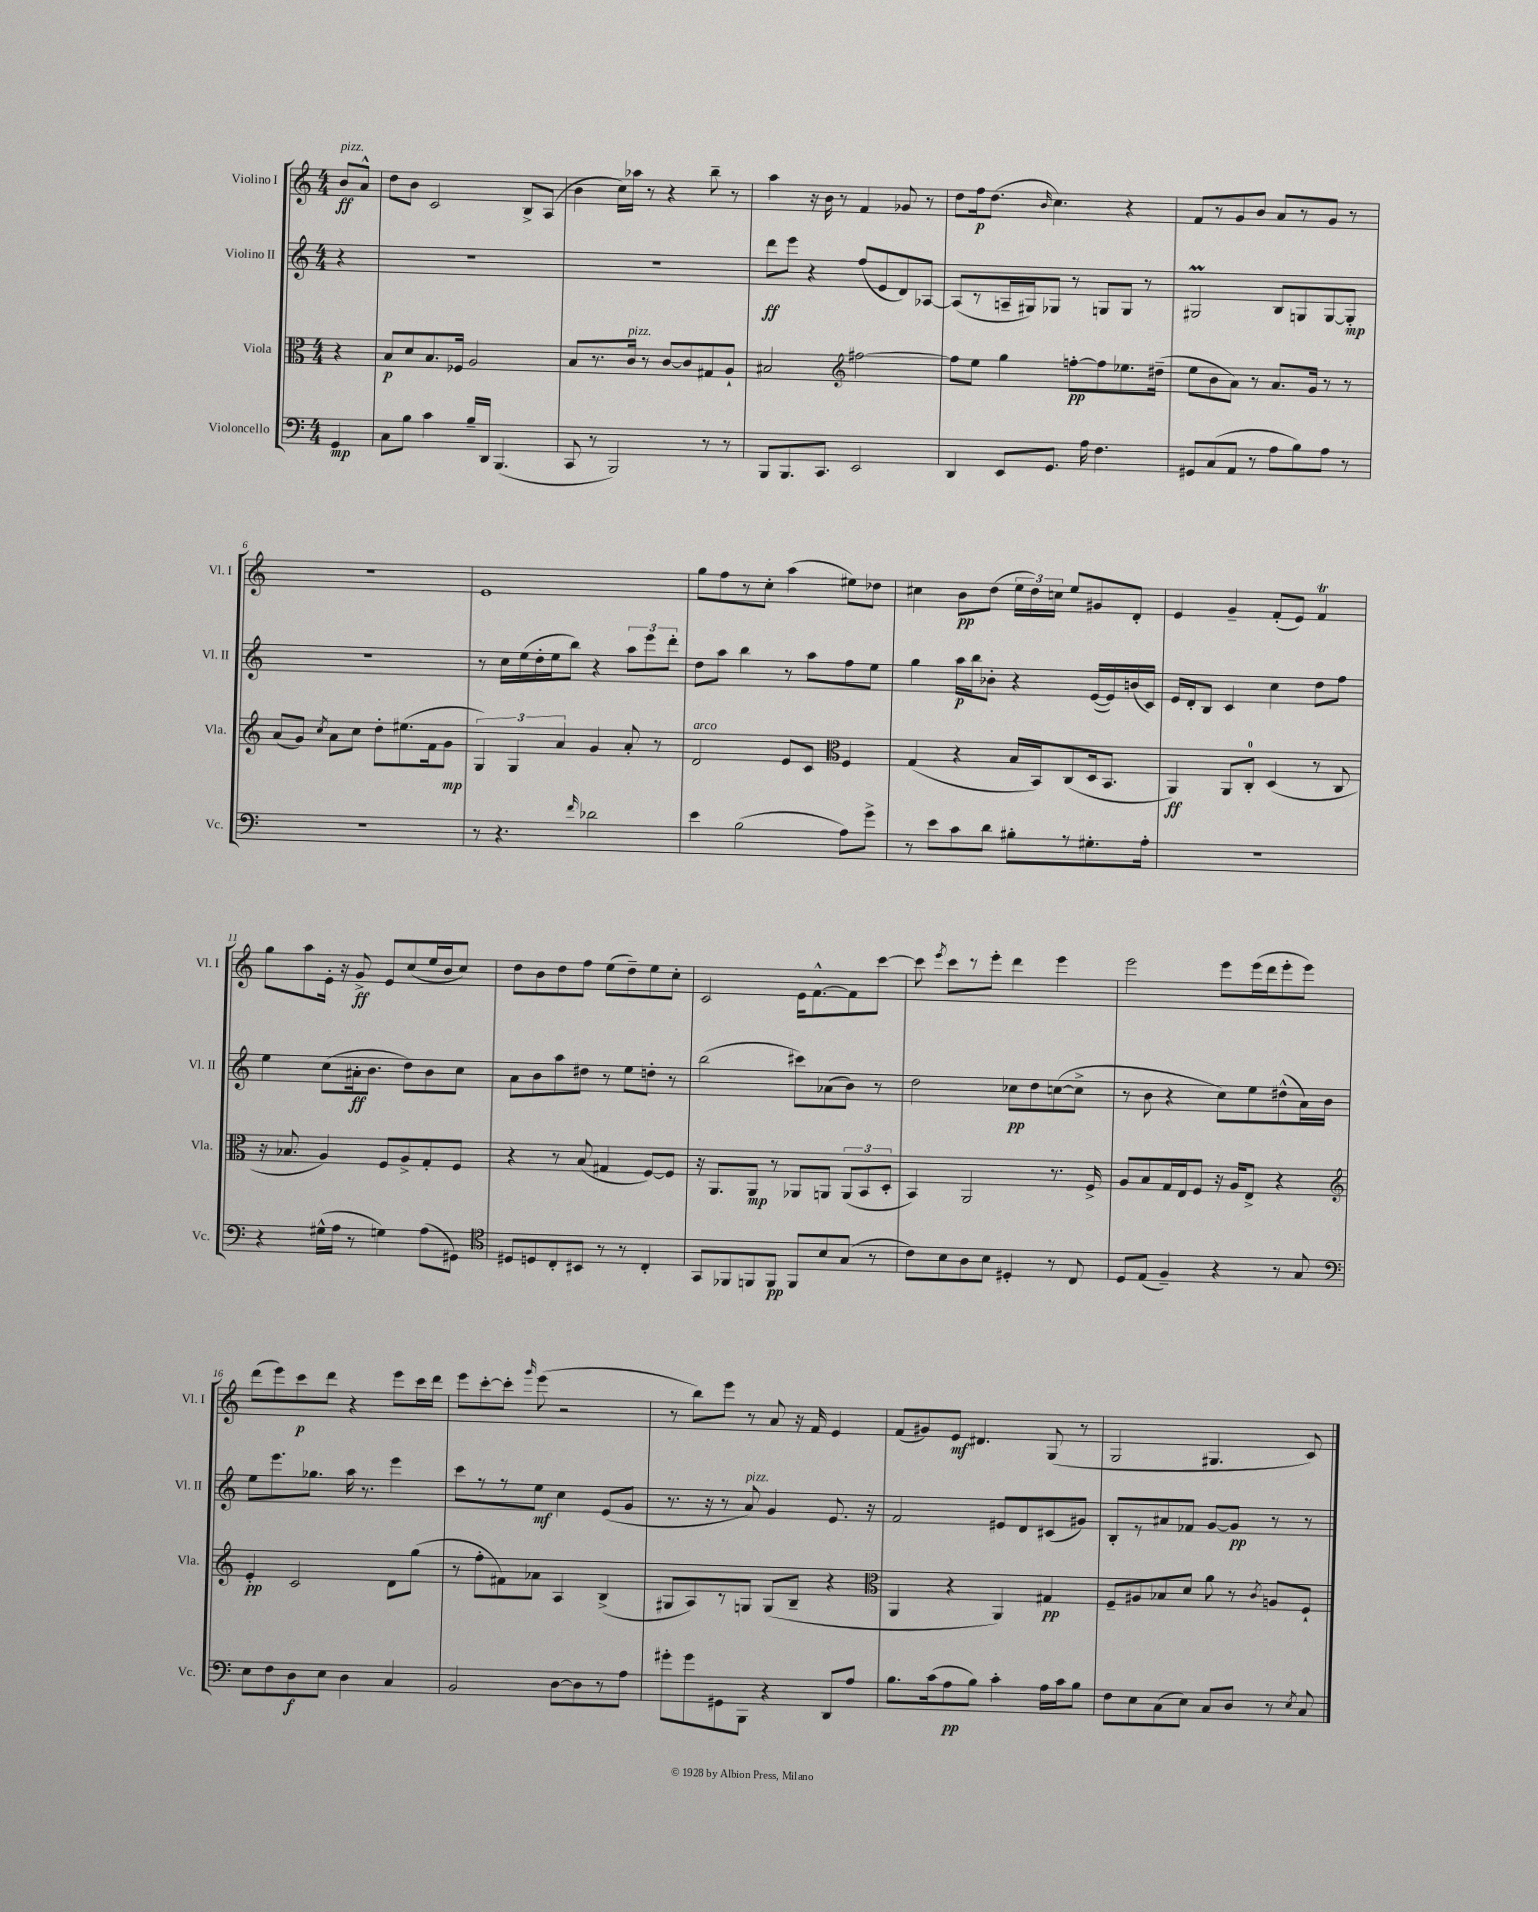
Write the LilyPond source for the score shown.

<<
\new StaffGroup <<
\new Staff = "s0" \with { instrumentName = "Violino I" shortInstrumentName = "Vl. I" } {
    \clef treble \key c \major \numericTimeSignature \time 4/4 \partial 4
    \autoBeamOff b'8[\ff^\markup { \italic "pizz." } a'8]-^ |
    d''8[ b'8] c'2 b8[-> a8]( |
    b'4 c''16[) aes''16] r8 r4 b''8-- r8 |
    a''4 r16 b'16 r8 f'4 ges'8 r8 |
    d''8[ f''16\p d''8.]( \grace { b'16 } c''4.) r4 |
    f'8[ r8 g'8 b'8] a'8[ r8 g'8] r8 |
    R1 |
    e'1 |
    g''8[ f''8 r8 c''8]-. a''4( eis''8[) des''8] |
    cis''4 b'8[\pp d''8]( \tuplet 3/2 { e''16[ d''16) c''16] } e''8[ gis'8 d'8]-. |
    e'4 g'4-- f'8[-.( e'8]) f'4\trill |
    g''8[ a''8 e'16]-. r16 g'8->\ff e'8[ c''8( e''16 b'16 c''8]) |
    d''8[ b'8 d''8 f''8] e''8[( d''8--) e''8 c''8]-. |
    c'2 e'16[ f'8.~-^ f'8 c'''8]~ |
    c'''8 \acciaccatura { e'''8 } c'''8[ r8 e'''8]-. d'''4 e'''4 |
    e'''2 e'''8[ e'''16( d'''16 e'''8-. e'''8]) |
    d'''8[( e'''8) c'''8\p d'''8] r4 e'''8[ c'''16 d'''16] |
    e'''8[ c'''8~-. c'''8]-. \grace { g'''16 } e'''8( r2 |
    r8 b''8[) e'''8] r8 a'8 r16 f'16 e'4 |
    f'8[( gis'8) e'8]\mf dis'4. g8( r8 |
    g2 gis4. c'8) \bar "|." |
}
\new Staff = "s1" \with { instrumentName = "Violino II" shortInstrumentName = "Vl. II" } {
    \clef treble \key c \major \numericTimeSignature \time 4/4 \partial 4
    \autoBeamOff r4 |
    R1 |
    R1 |
    d'''8[\ff e'''8] r4 f''8[( e'8 d'8) aes8]~ |
    aes8[( r8 a16-- gis16) ges8] r8 g8[ g8] r8 |
    gis2\prall b8[ g8 g8~ g8]-.\mp |
    R1 |
    r8 c''16[ e''16( d''16-. e''16 b''8]) r4 \tuplet 3/2 { a''8[ e'''8 d'''8]-. } |
    d''8[ a''8] b''4 r8 a''8[ f''8 e''8] |
    g''4 a''16[\p b''16 bes'8]-. r4 e'16[~( e'16) b'16( c'16]) |
    e'16[ d'16-. b8] c'4 c''4 d''8[ f''8] |
    e''4 c''8[( ais'16-.\ff b'8.] d''8[) b'8 c''8] |
    a'8[ b'8 a''8 dis''8] r8 e''8[ d''8]-. r8 |
    b''2( cis'''8[) aes'8( b'8]) r8 |
    d''2 ces''8[\pp d''8 c''8~( c''8]-> |
    r8 b'8 r4 c''8[) e''8 dis''8-^( a'16) b'16] |
    e''8[ e'''8. ges''8.] a''16 r8. e'''4 |
    c'''8[ r8 r8 e''8]\mf c''4 e'8[( g'8] |
    r8. r16 r8 a'8^\markup { \italic "pizz." }) g'4 e'8. r16 |
    f'2 eis'8[ d'8 cis'8( gis'8]) |
    b8[-. r8 ais'8 fes'8] g'8[~ g'8]\pp r8 r8 \bar "|." |
}
\new Staff = "s2" \with { instrumentName = "Viola" shortInstrumentName = "Vla." } {
    \clef alto \key c \major \numericTimeSignature \time 4/4 \partial 4
    \autoBeamOff r4 |
    b8[\p d'8 b8. fes16] a2 |
    b8[ r8. c'16]^\markup { \italic "pizz." } r8 c'8[~ c'8 gis8 a8]-! |
    bis2 \clef treble fis''2~ |
    fis''8[ e''8] g''4 f''8[~-.\pp f''8 ees''8. dis''16]--( |
    e''8[ b'8 a'8]) r8 a'8.[ g'16] r8 r8 |
    a'8[( g'8]) \acciaccatura { c''8 } a'8[ c''8] d''8[-. eis''8.( f'16 g'8]\mp |
    \tuplet 3/2 { g4) g4 a'4 } g'4 a'8-. r8 |
    d'2^\markup { \italic "arco" } e'8[ c'8] \clef alto f4 |
    g4( r4 b16[ b,16) c8( d16 b,8.] |
    a,4\ff) a,8[ c8]-0-. d4( r8 c8 |
    r16 bes8. a4) f8[ a8-> g8-. f8] |
    r4 r8 b8( gis4 f8[~) f8] |
    r16 a,8.[ a,8]\mp r8 aes,8[ a,8] \tuplet 3/2 { a,8[( b,8 d8]-. } |
    b,4) a,2 r8. f16-> |
    a8[ b8 g16 e16 f8] r16 a16[ e8]-> r4 |
    \clef treble e'4-.\pp c'2 d'8[ g''8]( |
    r8 f''8[-. fis'8) aes'8] a4 b4->( |
    gis8[ a8) r8 g8] g8[( b8]-- r4 |
    \clef alto a,4 r4 a,4) gis4\pp |
    f8[-- ais8 bes8 d'8] a'8 r8 \acciaccatura { c'8 } a8[ f8]-! \bar "|." |
}
\new Staff = "s3" \with { instrumentName = "Violoncello" shortInstrumentName = "Vc." } {
    \clef bass \key c \major \numericTimeSignature \time 4/4 \partial 4
    \autoBeamOff g,4\mp |
    c8[ b8] c'4 b16[-- d,16] b,,4.( |
    c,8 r8 b,,2) r8 r8 |
    b,,8[ b,,8. c,8.] e,2 |
    d,4 e,8[ g,8.] a16 f4. |
    gis,8[ c8( a,8] r8 a8[ b8) a8] r8 |
    R1 |
    r8 r4. \grace { f'16 } des'2 |
    e'4 b2( a8[) g'8]-> |
    r8 e'8[ c'8 d'8] bis8[-. r8 gis8.-. a16]-. |
    R1 |
    r4 gis16[-^( a16] r8 g4) a8[( gis,8]) |
    \clef tenor dis8[ d8 c8-. bis,8] r8 r8 c4-. |
    g,8[ fes,8 f,8 f,8]\pp f,8[ b8 g8]( r8 |
    c'8[) b8 a8 b8] dis4-. r8 c8 |
    d8[ e8]( f4--) r4 r8 g8 |
    \clef bass e8[ f8 d8\f e8] d4 c4 |
    b,2 d8[~ d8 r8 a8] |
    gis'8[-. gis'8 gis,8 b,,8] r4 d,8[ a8] |
    b8.[ c'16( a8\pp b8]) c'4-. a16[ c'16 b8] |
    f8[ e8 c8( e8]) c8[ d8] r8 \acciaccatura { e8 } c8 \bar "|." |
}
>>
>>
